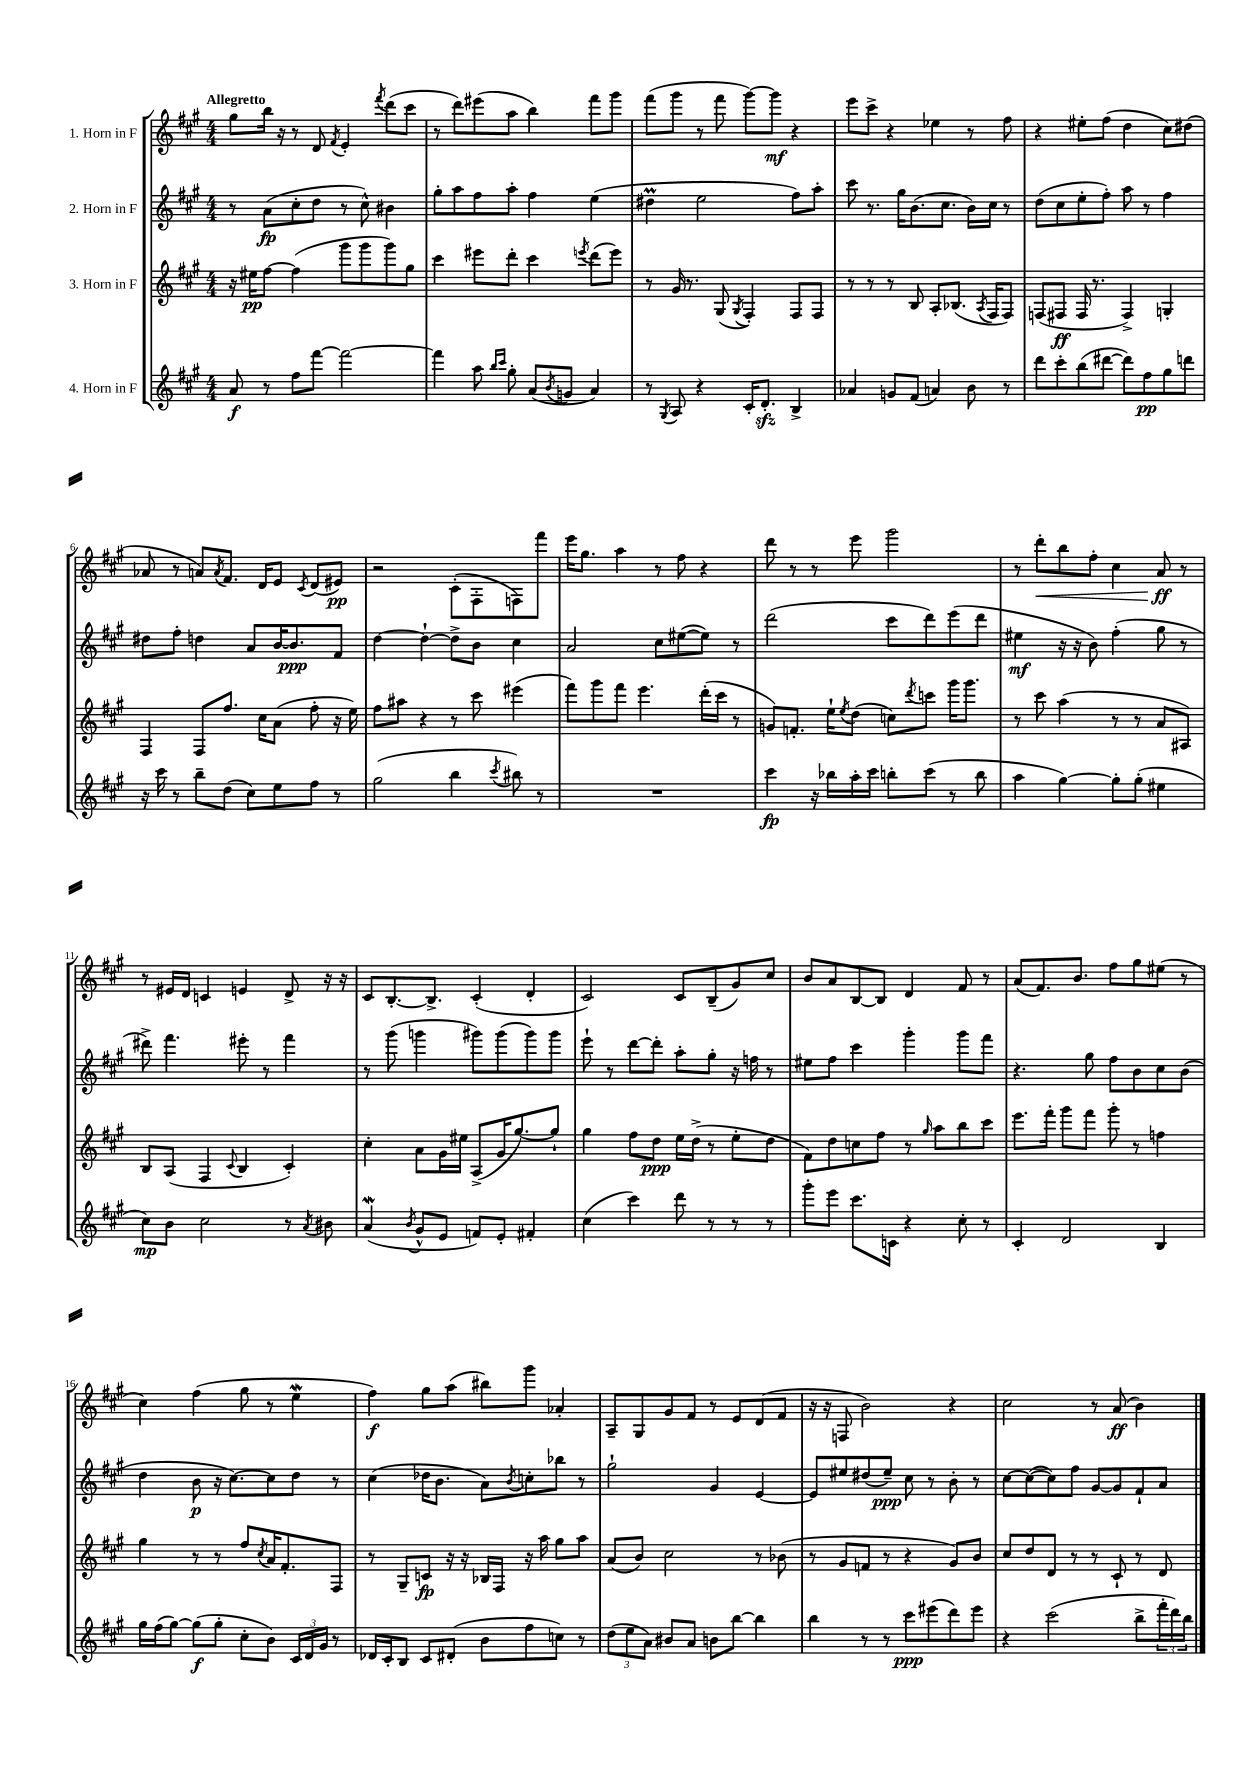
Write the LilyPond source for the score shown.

<<
\new StaffGroup <<
\new Staff = "s0" \with { instrumentName = "1. Horn in F" } {
    \clef treble \key a \major \numericTimeSignature \time 4/4 \tempo "Allegretto"
    gis''8 b''16 r16 r8 d'8 \acciaccatura { fis'8 } e'4-. \acciaccatura { fis'''8 } d'''8( cis'''8 |
    r8 d'''8) eis'''8( a''8 b''4) fis'''8 gis'''8 |
    fis'''8( gis'''8 r8 fis'''8 gis'''8~) gis'''8\mf r4 |
    e'''8 cis'''8-> r4 ees''4 r8 fis''8 |
    r4 eis''8-. fis''8( d''4 cis''8) dis''8( |
    aes'8 r8 a'8) \acciaccatura { a'8 } fis'8. d'16 e'8 \acciaccatura { cis'8 } d'8( eis'8\pp) |
    r2 cis'8-.( fis8-. f8) fis'''8 |
    e'''16 gis''8. a''4 r8 fis''8 r4 |
    d'''8 r8 r8 e'''8 gis'''2 |
    r8 d'''8-.\< b''8 fis''8-. cis''4 a'8\ff\! r8 |
    r8 eis'16 d'16 c'4 e'4 d'8-> r16 r16 |
    cis'8 b8.~-. b8.-> cis'4-.( d'4-. |
    cis'2) cis'8 b8--( gis'8) cis''8 |
    b'8 a'8 b8~ b8 d'4 fis'8 r8 |
    a'8( fis'8.) b'8. fis''8 gis''8 eis''8( r8 |
    cis''4) fis''4( gis''8 r8 e''4\mordent |
    fis''4\f) gis''8 a''8( bis''8) gis'''8 aes'4-. |
    a8-- gis8 gis'8 fis'8 r8 e'8 d'8( fis'8 |
    r16 r16 f8 b'2) r4 |
    cis''2 r8 a'8\ff( b'4) \bar "|." |
}
\new Staff = "s1" \with { instrumentName = "2. Horn in F" } {
    \clef treble \key a \major \numericTimeSignature \time 4/4
    r8 a'8\fp( cis''8-. d''8 r8 cis''8-^) bis'4 |
    gis''8-. a''8 fis''8 a''8-. fis''4 e''4( |
    dis''4\prall e''2 fis''8) a''8-. |
    cis'''8 r8. gis''16 b'8.( cis''8. b'16) cis''16 r8 |
    d''8( cis''8 e''8-. fis''8-.) a''8 r8 fis''4 |
    dis''8 fis''8-. d''4 a'8 b'16~ b'8.\ppp fis'8 |
    d''4~ d''4~-! d''8-> b'8 cis''4 |
    a'2 cis''8 eis''8~( eis''8) r8 |
    d'''2( cis'''8 d'''8) e'''8( d'''8 |
    eis''4\mf r16 r16 b'8) fis''4-.( gis''8 r8 |
    dis'''8->) fis'''4. eis'''8-. r8 fis'''4 |
    r8 gis'''8( g'''4 gis'''8) gis'''8( gis'''8) gis'''8 |
    e'''8-! r8 d'''8~ d'''8-. a''8-. gis''8-. r16 f''16 r8 |
    eis''8 fis''8 cis'''4 gis'''4-. gis'''8 fis'''8 |
    r4. gis''8 fis''8 b'8 cis''8 b'8( |
    d''4 b'8\p r16 cis''8.~) cis''8 d''8 r8 |
    cis''4( des''16 b'8. a'8) \acciaccatura { b'8 } c''8-. bes''8 r8 |
    gis''2-! gis'4 e'4~ |
    e'8 eis''8 dis''8( eis''8--\ppp) cis''8 r8 b'8-. r8 |
    cis''8~ cis''8~( cis''8) fis''8 gis'8~ gis'8 fis'8-! a'8 \bar "|." |
}
\new Staff = "s2" \with { instrumentName = "3. Horn in F" } {
    \clef treble \key a \major \numericTimeSignature \time 4/4
    r16 eis''16\pp fis''8~ fis''4( gis'''8 gis'''8 gis'''8) gis''8 |
    cis'''4 eis'''8 d'''8-. cis'''4 \acciaccatura { e'''8 } d'''8( e'''8) |
    r8 gis'16 r8. gis8( \acciaccatura { gis8 } fis4-.) fis8 fis8 |
    r8 r8 r8 b8 a8-. bes8.( \acciaccatura { a8 } fis16 fis8) |
    f8( fis8\ff fis16 r8. fis4->) g4-. |
    fis4 fis8 fis''8. cis''16 a'8( fis''8-. r16 e''16) |
    fis''8 ais''8 r4 r8 cis'''8 eis'''4( |
    fis'''8) gis'''8 fis'''8 e'''4. d'''16-.( cis'''16 r8 |
    g'8) f'8.-. e''16-! \acciaccatura { e''8 } d''8( c''8) \acciaccatura { d'''8 } c'''8 gis'''16 gis'''8. |
    r8 cis'''8 a''4( r8 r8 a'8 ais8) |
    b8 a8( fis4 \appoggiatura { cis'8 } b4 cis'4-.) |
    cis''4-. a'8 gis'16 eis''16 a8->( gis'16 gis''8.~) gis''8-! |
    gis''4 fis''8 d''8\ppp e''16 d''16->( r8 e''8-. d''8 |
    fis'8) d''8 c''8 fis''8 r8 \grace { gis''16 } a''8 b''8 cis'''8 |
    e'''8. fis'''16-. gis'''8 fis'''8 gis'''8-. r8 f''4 |
    gis''4 r8 r8 fis''8 \acciaccatura { cis''8 } a'16 fis'8.-. fis8 |
    r8 gis8-- c'8\fp r16 r16 bes16 fis16 r16 a''16 gis''8 a''8 |
    a'8( b'8) cis''2 r8 bes'8( |
    r8 gis'8 f'8 r8 r4 gis'8) b'8 |
    cis''8 d''8 d'8 r8 r8 cis'8-! r8 d'8 \bar "|." |
}
\new Staff = "s3" \with { instrumentName = "4. Horn in F" } {
    \clef treble \key a \major \numericTimeSignature \time 4/4
    a'8\f r8 fis''8 fis'''8~ fis'''2~ |
    fis'''4 a''8 \grace { b''16 cis'''16 } gis''8-. a'8( \acciaccatura { b'8 } g'8 a'4) |
    r8 \acciaccatura { gis8 } a8 r4 cis'16-. d'8.-.\sfz b4-> |
    aes'4 g'8 fis'8( a'4) b'8 r8 |
    d'''8 cis'''8-. b''8( dis'''8~ dis'''8) fis''8\pp gis''8 d'''8 |
    r16 cis'''16 r8 b''8-- d''8( cis''8) e''8 fis''8 r8 |
    gis''2( b''4 \acciaccatura { cis'''8 } bis''8) r8 |
    R1 |
    cis'''4\fp r16 bes''16 a''16-. cis'''16 b''8-. cis'''8( r8 b''8 |
    a''4 gis''4~) gis''8-. gis''8-.( eis''4 |
    cis''8\mp) b'8 cis''2 r8 \acciaccatura { a'8 } bis'8 |
    a'4\mordent( \acciaccatura { b'8 } gis'8-^ e'8 f'8) e'8-. fis'4-. |
    cis''4( cis'''4) d'''8 r8 r8 r8 |
    gis'''8-. e'''8 cis'''8. c'16 r4 cis''8-. r8 |
    cis'4-. d'2 b4 |
    gis''16 fis''16( gis''8~) gis''8\f( gis''8-. cis''8-. b'8) \tuplet 3/2 { cis'16 d'16 gis'16 } r8 |
    des'16 cis'16-. b8 cis'8 dis'8-.( b'8 fis''8 c''8) r8 |
    \tuplet 3/2 { d''8( e''8 a'8) } bis'8 a'8 b'8 b''8~ b''4 |
    b''4 r8 r8 cis'''8\ppp eis'''8( d'''8) eis'''8 |
    r4 cis'''2( b''8-> \tuplet 3/2 { fis'''16-. d'''16) b''16 } \bar "|." |
}
>>
>>
